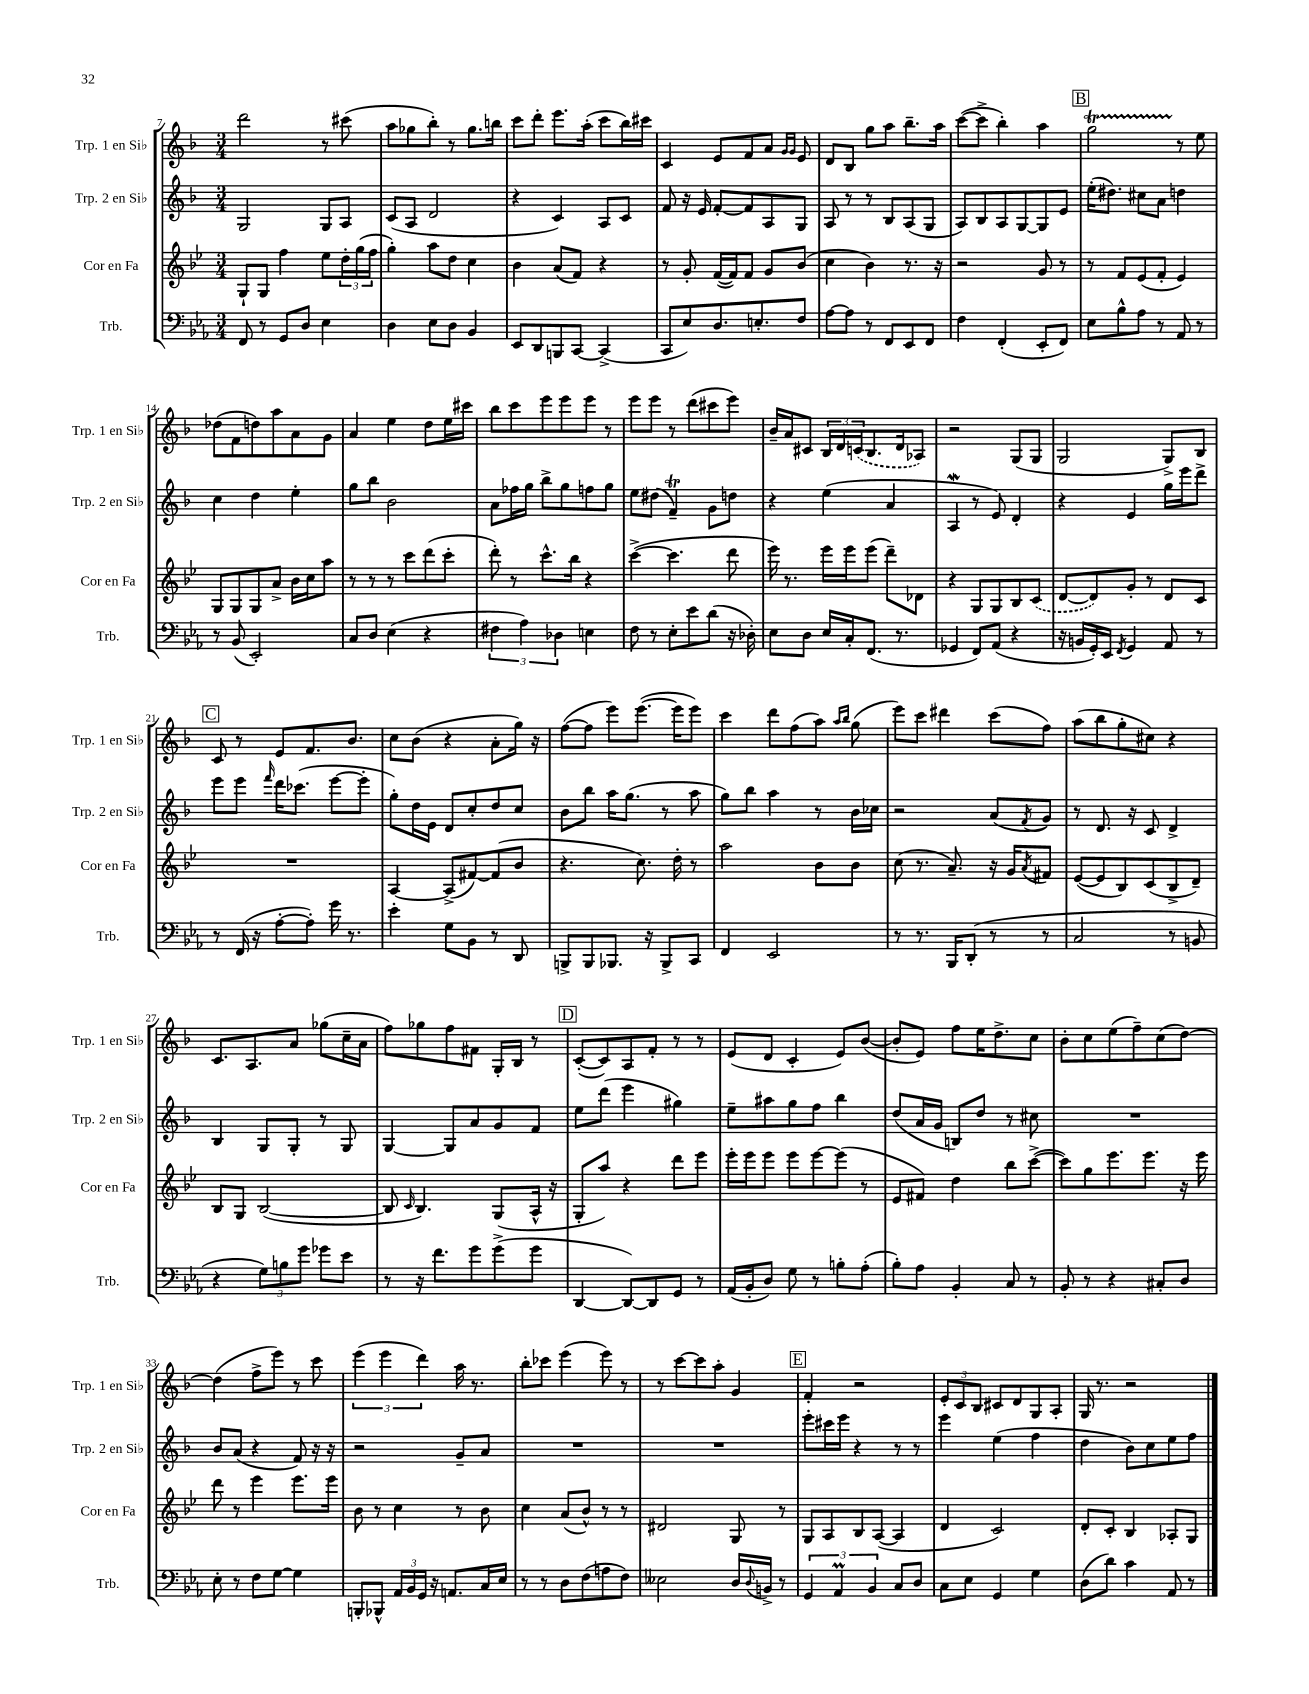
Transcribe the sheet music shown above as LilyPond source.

<<
\new StaffGroup <<
\new Staff = "s0" \with { instrumentName = "Trp. 1 en Sib" shortInstrumentName = "Trp. 1 en Sib" } {
    \clef treble \key f \major \numericTimeSignature \time 3/4
    d'''2 r8 cis'''8( |
    a''8 ges''8 bes''8-.) r8 ges''8. b''16 |
    c'''8 d'''8-. e'''8. a''16-.( c'''8 bes''16) cis'''16 |
    c'4 e'8 f'8 a'8 \grace { g'16 g'16 } e'8 |
    d'8 bes8 g''8 a''8 bes''8.-- a''16 |
    c'''8~( c'''8-> bes''4-.) a''4 |
    \mark \markup { \box "B" } g''2\startTrillSpan r8\stopTrillSpan e''8 |
    des''8( f'8 d''8) a''8 a'8 g'8 |
    a'4 e''4 d''8 e''16 cis'''16 |
    bes''8 c'''8 e'''8 e'''8 e'''8 r8 |
    e'''8 e'''8 r8 d'''8( cis'''8 e'''8) |
    bes'16-- a'16 cis'8 \tuplet 3/2 { bes16 d'16 \once \slurDashed c'16( } bes8. d'16 aes8) |
    r2 g8( g8 |
    g2 g8->) bes8 |
    \mark \markup { \box "C" } c'8 r8 e'8 f'8. bes'8. |
    c''8 bes'8( r4 a'8-. g''16) r16 |
    f''8~( f''8 e'''8) e'''8.~( e'''16 e'''8) |
    c'''4 d'''8 f''8( a''8) \grace { a''16 bes''16 } g''8( |
    e'''8) c'''8 dis'''4 c'''8( f''8) |
    a''8( bes''8 g''8-. cis''8) r4 |
    c'8. a8. a'8 ges''8( c''16-- a'16 |
    f''8) ges''8 f''8 fis'8 g16-. bes16 r8 |
    \mark \markup { \box "D" } c'8~-.( c'8) a8 f'8-. r8 r8 |
    e'8( d'8 c'4-. e'8) bes'8~( |
    bes'8-. e'8) f''8 e''16 d''8.-> c''8 |
    bes'8-. c''8 e''8( f''8--) c''8( d''8~) |
    d''4( f''8-> e'''8) r8 c'''8 |
    \tuplet 3/2 { e'''4( e'''4 d'''4) } a''16 r8. |
    bes''8-. ces'''8 e'''4( e'''8) r8 |
    r8 c'''8~ c'''8 a''8-. g'4 |
    \mark \markup { \box "E" } f'4-. r2 |
    \tuplet 3/2 { e'8-. c'8 bes8 } cis'8 d'8 g8 a8-. |
    g16 r8. r2 \bar "|." |
}
\new Staff = "s1" \with { instrumentName = "Trp. 2 en Sib" shortInstrumentName = "Trp. 2 en Sib" } {
    \clef treble \key f \major \numericTimeSignature \time 3/4
    g2 g8 a8 |
    c'8( a8 d'2 |
    r4 c'4) a8 c'8 |
    f'8 r16 e'16 f'8~-. f'8 a8 g8 |
    a8 r8 r8 bes8 a8( g8 |
    a8) bes8 a8 g8~ g8 e'8 |
    \mark \markup { \box "B" } e''16-.( dis''8.) cis''8 a'8 d''4 |
    c''4 d''4 e''4-. |
    g''8 bes''8 bes'2 |
    a'8 fes''16 g''16 bes''8-> g''8 f''8 g''8 |
    e''8 dis''8( f'4--\trill) g'8 d''8 |
    r4 e''4( a'4 |
    a4\mordent r8 e'8) d'4-. |
    r4 e'4 g''16 e'''16 d'''8-> |
    \mark \markup { \box "C" } e'''8 e'''8 \grace { f'''16 } d'''16 ces'''8.( e'''8~ e'''8-. |
    g''8-.) d''16 e'16 d'8 c''8-. d''8 c''8 |
    bes'8 bes''8 a''16 g''8.( r8 a''8 |
    g''8) bes''8 a''4 r8 bes'16 ces''16 |
    r2 a'8( \acciaccatura { f'8 } g'8) |
    r8 d'8. r16 c'8 d'4-> |
    bes4 g8 g8-. r8 g8 |
    g4~ g8 a'8 g'8 f'8 |
    \mark \markup { \box "D" } e''8 d'''8( e'''4 gis''4) |
    e''8-- ais''8 g''8 f''8 bes''4 |
    d''8( a'16 g'16 b8) d''8 r8 cis''8 |
    R2. |
    bes'8 a'8( r4 f'8) r16 r16 |
    r2 g'8-- a'8 |
    R2. |
    R2. |
    \mark \markup { \box "E" } e'''8-. cis'''16 e'''16 r4 r8 r8 |
    e'''4 e''4( f''4 |
    d''4 bes'8) c''8 e''8 f''8 \bar "|." |
}
\new Staff = "s2" \with { instrumentName = "Cor en Fa" shortInstrumentName = "Cor en Fa" } {
    \clef treble \key bes \major \numericTimeSignature \time 3/4
    g8-! g8 f''4 ees''8 \tuplet 3/2 { d''16-. g''16( f''16 } |
    g''4-.) a''8 d''8 c''4 |
    bes'4 a'8( f'8) r4 |
    r8 g'8-. f'16~( f'16) f'8 g'8 bes'8( |
    c''4 bes'4) r8. r16 |
    r2 g'8 r8 |
    \mark \markup { \box "B" } r8 f'8 ees'8( f'8-. ees'4) |
    g8 g8 g8 a'8-> bes'16 c''16 a''8 |
    r8 r8 r8 c'''8 d'''8( c'''8-. |
    d'''8-.) r8 c'''8.-^ bes''16 r4 |
    c'''4~->( c'''4. d'''8 |
    ees'''16) r8. ees'''16 ees'''16 ees'''8( d'''8--) des'8 |
    r4 g8 g8 bes8 \once \slurDashed c'8( |
    d'8~ d'8) g'8-. r8 d'8 c'8 |
    \mark \markup { \box "C" } R2. |
    a4~ a8->( fis'8~) fis'8( bes'8 |
    r4. c''8.) d''16-. r8 |
    a''2 bes'8 bes'8 |
    c''8( r8. a'8.--) r16 g'16 \acciaccatura { a'8 } fis'8 |
    ees'8~( ees'8 bes8) c'8( bes8-> d'8--) |
    bes8 g8 bes2~( |
    bes8 \grace { c'16 } bes4.) g8( a16-^ r16 |
    \mark \markup { \box "D" } g8-. a''8) r4 d'''8 ees'''8 |
    ees'''16-. ees'''16 ees'''8 ees'''8 ees'''8~ ees'''8( r8 |
    ees'8 fis'8) d''4 bes''8 c'''8~->( |
    c'''8) g''8 ees'''8. ees'''8. r16 ees'''16 |
    d'''8 r8 ees'''4 ees'''8. ees'''16 |
    bes'8 r8 c''4 r8 bes'8 |
    c''4 a'8( bes'8-^) r8 r8 |
    dis'2 g8 r8 |
    \mark \markup { \box "E" } g8 a8 bes8 a8~( a4 |
    d'4 c'2) |
    d'8-. c'8-. bes4 aes8-. g8 \bar "|." |
}
\new Staff = "s3" \with { instrumentName = "Trb." shortInstrumentName = "Trb." } {
    \clef bass \key ees \major \numericTimeSignature \time 3/4
    f,8 r8 g,8 d8 ees4 |
    d4 ees8 d8 bes,4 |
    ees,8 d,8 b,,8 c,8~ c,4->( |
    c,8 ees8) d8. e8.-. f8 |
    aes8~ aes8 r8 f,8 ees,8 f,8 |
    f4 f,4-.( ees,8-. f,8) |
    \mark \markup { \box "B" } ees8 bes8-^ aes8 r8 aes,8 r8 |
    r8 bes,8( ees,2-.) |
    c8 d8 ees4( r4 |
    \tuplet 3/2 { fis4 aes4) des4 } e4 |
    f8 r8 ees8-. ees'8 d'8( r16 des16-.) |
    ees8 d8 ees16 c16-. f,8.( r8. |
    ges,4 f,8) aes,8( r4 |
    r16 b,16 g,16-.) ees,16 \acciaccatura { f,8 } g,4 aes,8 r8 |
    \mark \markup { \box "C" } r8 f,16( r16 aes8~-. aes8-.) g'16 r8. |
    ees'4-. g8 bes,8 r8 d,8 |
    b,,8-> b,,8 bes,,8. r16 bes,,8-> c,8 |
    f,4 ees,2 |
    r8 r8. bes,,16 d,8-.( r8 r8 |
    c2 r8 b,8 |
    r4 \tuplet 3/2 { g8) b8 g'8 } ges'8 ees'8 |
    r8 r16 f'8. g'8 g'8->( g'8 |
    \mark \markup { \box "D" } d,4~ d,8~) d,8 g,8 r8 |
    aes,16( bes,16-. d8) g8 r8 b8-. aes8-.( |
    bes8-.) aes8 bes,4-. c8 r8 |
    bes,8-. r8 r4 cis8-. d8 |
    ees8-. r8 f8 g8~ g4 |
    b,,8-. bes,,8-^ \tuplet 3/2 { aes,16 bes,16 g,16 } r16 a,8. c16 ees16 |
    r8 r8 d8 f8( a8 f8) |
    eeses2 d16 \appoggiatura { d8 } b,16-> r8 |
    \mark \markup { \box "E" } \tuplet 3/2 { g,4 aes,4\prall bes,4 } c8 d8 |
    c8 ees8 g,4 g4 |
    d8( d'8) c'4 aes,8 r8 \bar "|." |
}
>>
>>
\layout { \context { \Score currentBarNumber = #7 } }
